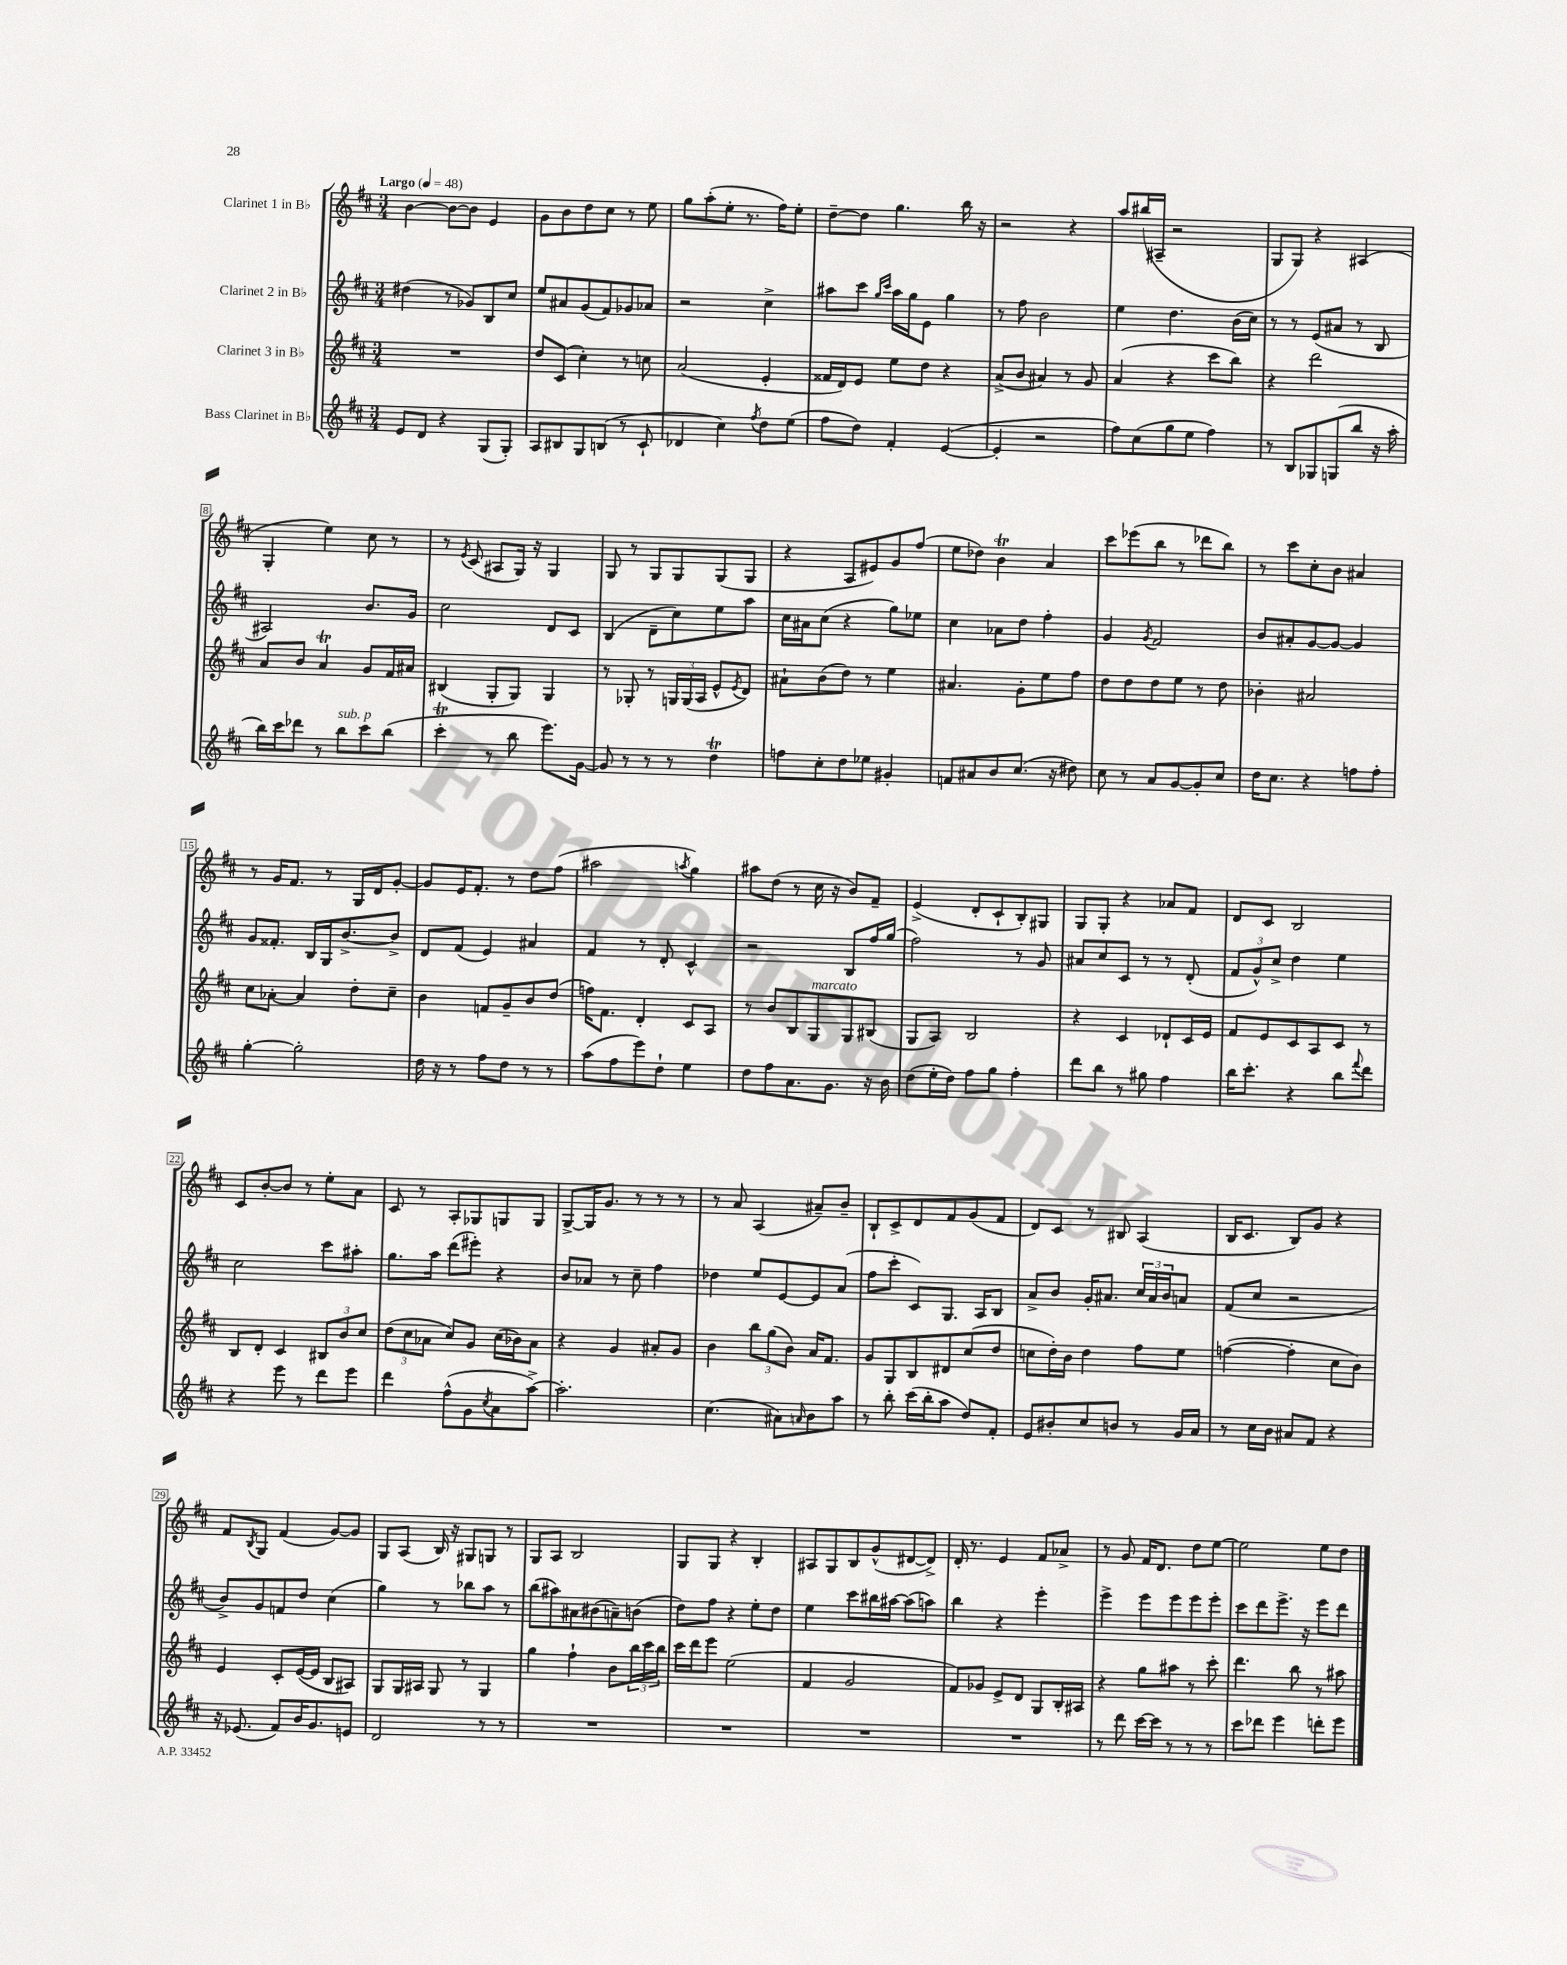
<<
\new StaffGroup <<
\new Staff = "s0" \with { instrumentName = "Clarinet 1 in Bb" } {
    \clef treble \key d \major \numericTimeSignature \time 3/4 \tempo "Largo" 4 = 48
    b'4~ b'8~ b'8 e'4 |
    g'8 b'8 d''8 cis''8 r8 e''8 |
    g''8 a''8-.( e''8-. r8. fis''16) e''8-. |
    d''8~-- d''8 g''4. b''16 r16 |
    r2 r4 |
    a''8 bis''16( ais16-- r2 |
    g8 g8) r4 ais4( |
    g4-. e''4) cis''8 r8 |
    r8 \acciaccatura { e'8 } cis'8( ais8 g16) r16 g4 |
    g8 r8 g8 g8 g8( g8 |
    r4 a8 eis'8) g'8 fis''8( |
    e''8 des''8) b'4\trill a'4 |
    cis'''8 ees'''8( b''8 r8 des'''8 b''8) |
    r8 cis'''8 cis''8-. b'8 ais'4 |
    r8 g'16 fis'8. r8 g16 d'16 g'8~-. |
    g'8 e'16 fis'8.-. r8 d''8 fis''8( |
    ais''2 \acciaccatura { a''8 } g''4) |
    ais''8 d''8( r8 cis''16 r16 b'8) fis'8-- |
    e'4->( d'8-. cis'8-! b8-.) gis8 |
    g8 g8-. r4 aes'8 fis'8 |
    d'8 cis'8 b2 |
    cis'8 b'8~-. b'8 r8 e''8-. a'8 |
    cis'8 r8 a8-. ges8 g8 g8 |
    g8~-> g16 g'8. r8 r8 r8 |
    r8 a'8 a4( ais'8--) b'8-- |
    b8-! cis'8-> d'8 fis'8 g'8( fis'8 |
    d'8) cis'8 r8 bis8 a4( |
    b16 cis'8. b8) g'8 r4 |
    fis'8 \acciaccatura { b8 } g8 fis'4( g'8~) g'8 |
    g8 a8( b16) r16 gis8 g8 r8 |
    g8 a8 b2 |
    g8 g8 r4 b4-. |
    ais8 g8 b8 g'8-^( dis'8~ dis'8->) |
    d'16-. r8. e'4 fis'8 aes'8-> |
    r8 g'8 fis'16 d'8. d''8 e''8~ |
    e''2 e''8 d''8 \bar "|." |
}
\new Staff = "s1" \with { instrumentName = "Clarinet 2 in Bb" } {
    \clef treble \key d \major \numericTimeSignature \time 3/4
    dis''4( r8 ges'8) b8 cis''8 |
    e''8 ais'8 g'8( fis'8) ges'8 aes'8 |
    r2 cis''4-> |
    ais''8 cis'''8 \grace { g''16 cis'''16 } ais''16 g''16 e'8 g''4 |
    r8 fis''8 b'2 |
    e''4 d''4. b'16( cis''16) |
    r8 r8 e'8( ais'8 r8 b8 |
    ais2) b'8. g'16 |
    cis''2 d'8 cis'8 |
    b4( d'8-- cis''8) e''8 a''8 |
    cis''16 ais'16 cis''8( r4 g''8) ees''8 |
    cis''4 aes'8 d''8 fis''4-. |
    g'4 \acciaccatura { g'8 } fis'2 |
    b'8 ais'8-. g'8~ g'8~ g'4 |
    g'8 fisis'8.-. b16 g16 b'8.~-> b'8-> |
    d'8 fis'8( e'4) ais'4 |
    fis'4 r8 d'8-. cis'4-^ |
    r2 b8 fis''16 g''16( |
    fis''2) r8 g'8 |
    ais'8 cis''8 cis'8 r8 r8 d'8-.( |
    \tuplet 3/2 { fis'8 g'8-^) cis''8-> } d''4 e''4 |
    cis''2 cis'''8 ais''8-. |
    g''8. a''16 d'''8( eis'''8-.) r4 |
    b'8 aes'8 r8 cis''8-- fis''4 |
    des''4 e''8 e'8~ e'8 a'8( |
    fis''8 cis'''8-. cis'8) g8. a16 b8 |
    a'8-> b'8 g'16-. ais'8. \tuplet 3/2 { cis''16 ais'16 b'16 } a'8 |
    fis'8( cis''8 r2 |
    b'8->) g'8 f'8 d''8 cis''4( |
    g''4) r8 bes''8 a''8 r8 |
    b''8( ais''8) ais'8 bis'8( a'8--) b'8( |
    d''8) fis''8 r4 e''8-. d''8 |
    e''4 cis'''8 bis''16 ais''16~ ais''8( a''8) |
    b''4 r4 e'''4-. |
    e'''4-> e'''8 e'''8 e'''8 e'''8-. |
    cis'''8 d'''8 e'''8.-> r16 e'''8 d'''8 \bar "|." |
}
\new Staff = "s2" \with { instrumentName = "Clarinet 3 in Bb" } {
    \clef treble \key d \major \numericTimeSignature \time 3/4
    R2. |
    d''8 cis'8( cis''4-.) r8 c''8 |
    a'2( e'4-. |
    fisis'16 d'16) e'8 e''8 d''8 r4 |
    a'8->( b'8 ais'4) r8 g'8 |
    a'4( r4 cis'''8 b''8) |
    r4 d'''2 |
    a'8 b'8 a'4\trill g'8 fis'16 ais'16 |
    bis4( g8-. g8) g4 |
    r8 ges8-. r8 \tuplet 3/2 { g16 g16( a16 } e'8-^ \acciaccatura { e'8 } d'8) |
    ais'8-! b'8( d''8) r8 e''4 |
    ais'4. g'8-. e''8 fis''8 |
    d''8 d''8 d''8 e''8 r8 d''8 |
    bes'4-. ais'2 |
    cis''8 aes'8~-. aes'4 d''8-. cis''8-- |
    b'4 f'8 g'8-- b'8 d''8( |
    f''16) fis'8. d'4-. cis'8 a8 |
    r8 b'8 b8 g8^\markup { \italic "marcato" } g8 bis8( |
    g8 a8) b2 |
    r4 cis'4 des'8-! cis'16 e'16 |
    fis'8 e'8 cis'8 a8 cis'8 r8 |
    b8 d'8-. cis'4 \tuplet 3/2 { bis8 b'8 cis''8 } |
    \tuplet 3/2 { d''8( cis''8 aes'8 } cis''8) g'8 cis''16( bes'16) aes'8 |
    r4 g'4 ais'8-. g'8 |
    b'4 \tuplet 3/2 { b''8 g''8( b'8) } a'16 fis'8. |
    g'8 g8 b8 dis'8 cis''8( d''8 |
    c''8 d''16-.) b'16 d''4 fis''8 e''8 |
    f''4~( f''4-. cis''8 b'8) |
    e'4 cis'8-. e'16~( e'16 b8 ais8) |
    g8 g16 ais16 g8 r8 g4 |
    g''4 fis''4-! b'8 \tuplet 3/2 { b''16 cis'''16 b''16 } |
    cis'''16 d'''16 e'''8 e''2( |
    fis'4 g'2 |
    fis'8) ges'8 e'8-> d'8 g8 b16-. ais16 |
    r4 g''8 ais''8 r8 cis'''8-. |
    d'''4. b''8 r8 ais''8 \bar "|." |
}
\new Staff = "s3" \with { instrumentName = "Bass Clarinet in Bb" } {
    \clef treble \key d \major \numericTimeSignature \time 3/4
    e'8 d'8 r4 g8( g8-.) |
    a8 bis8 g8 b8( r8 cis'8-! |
    des'4 cis''4) \acciaccatura { fis''8 } d''8 e''8( |
    fis''8 d''8) fis'4-. e'4~( |
    e'4-. r2 |
    fis''8) cis''8( g''8 e''8 fis''4) |
    r8 b8 ges8 g8( b''8 r16 a''16-. |
    b''16) cis'''16 des'''8 r8 b''8^\markup { \italic "sub. p" } cis'''8 b''8( |
    cis'''4-.\trill r8 b''8 e'''8.) g'16~ |
    g'8 r8 r8 r8 d''4\trill |
    f''8 cis''8-. d''8 ees''8 gis'4-. |
    f'8 ais'8 b'8 cis''8.( r16 dis''8) |
    cis''8 r8 a'8 g'8~ g'8-. cis''8 |
    d''16 cis''8. r4 f''8 f''8-. |
    g''4~-. g''2-. |
    d''16 r16 r8 fis''8 d''8 r8 r8 |
    a''8( fis''8 e'''8) d''8-! e''4 |
    d''8 fis''8 a'8. g'8. r16 b'16 |
    d''8( e''16-. d''16) fis''8 g''8 fis''4-. |
    d'''8 b''8 r8 gis''8 fis''4 |
    b''16 cis'''8.-. r4 b''8 \appoggiatura { fis'''8 } d'''8 |
    r4 e'''8 r8 d'''8 e'''8 |
    d'''4 fis''8-^( g'8 \acciaccatura { cis''8 } a'8 a''8~->) |
    a''2.-. |
    cis''4.( ais'8) \grace { a'16 } b'8 a''8 |
    r8 b''8-. cis'''16( b''16-. a''8 d''8) fis'8-. |
    e'8 bis'8-. cis''8 b'8 r8 g'16 a'16 |
    r8 cis''16 b'16 ais'8 fis'8 r4 |
    r16 ees'8.( fis'8) b'16 g'8. e'8 |
    d'2 r8 r8 |
    R2. |
    R2. |
    R2. |
    R2. |
    r8 d'''8 cis'''16~ cis'''16 r8 r8 r8 |
    cis'''8 des'''8 e'''4 d'''8-. e'''8 \bar "|." |
}
>>
>>
\layout { \context { \Score \override BarNumber.stencil = #(make-stencil-boxer 0.1 0.3 ly:text-interface::print) } }
